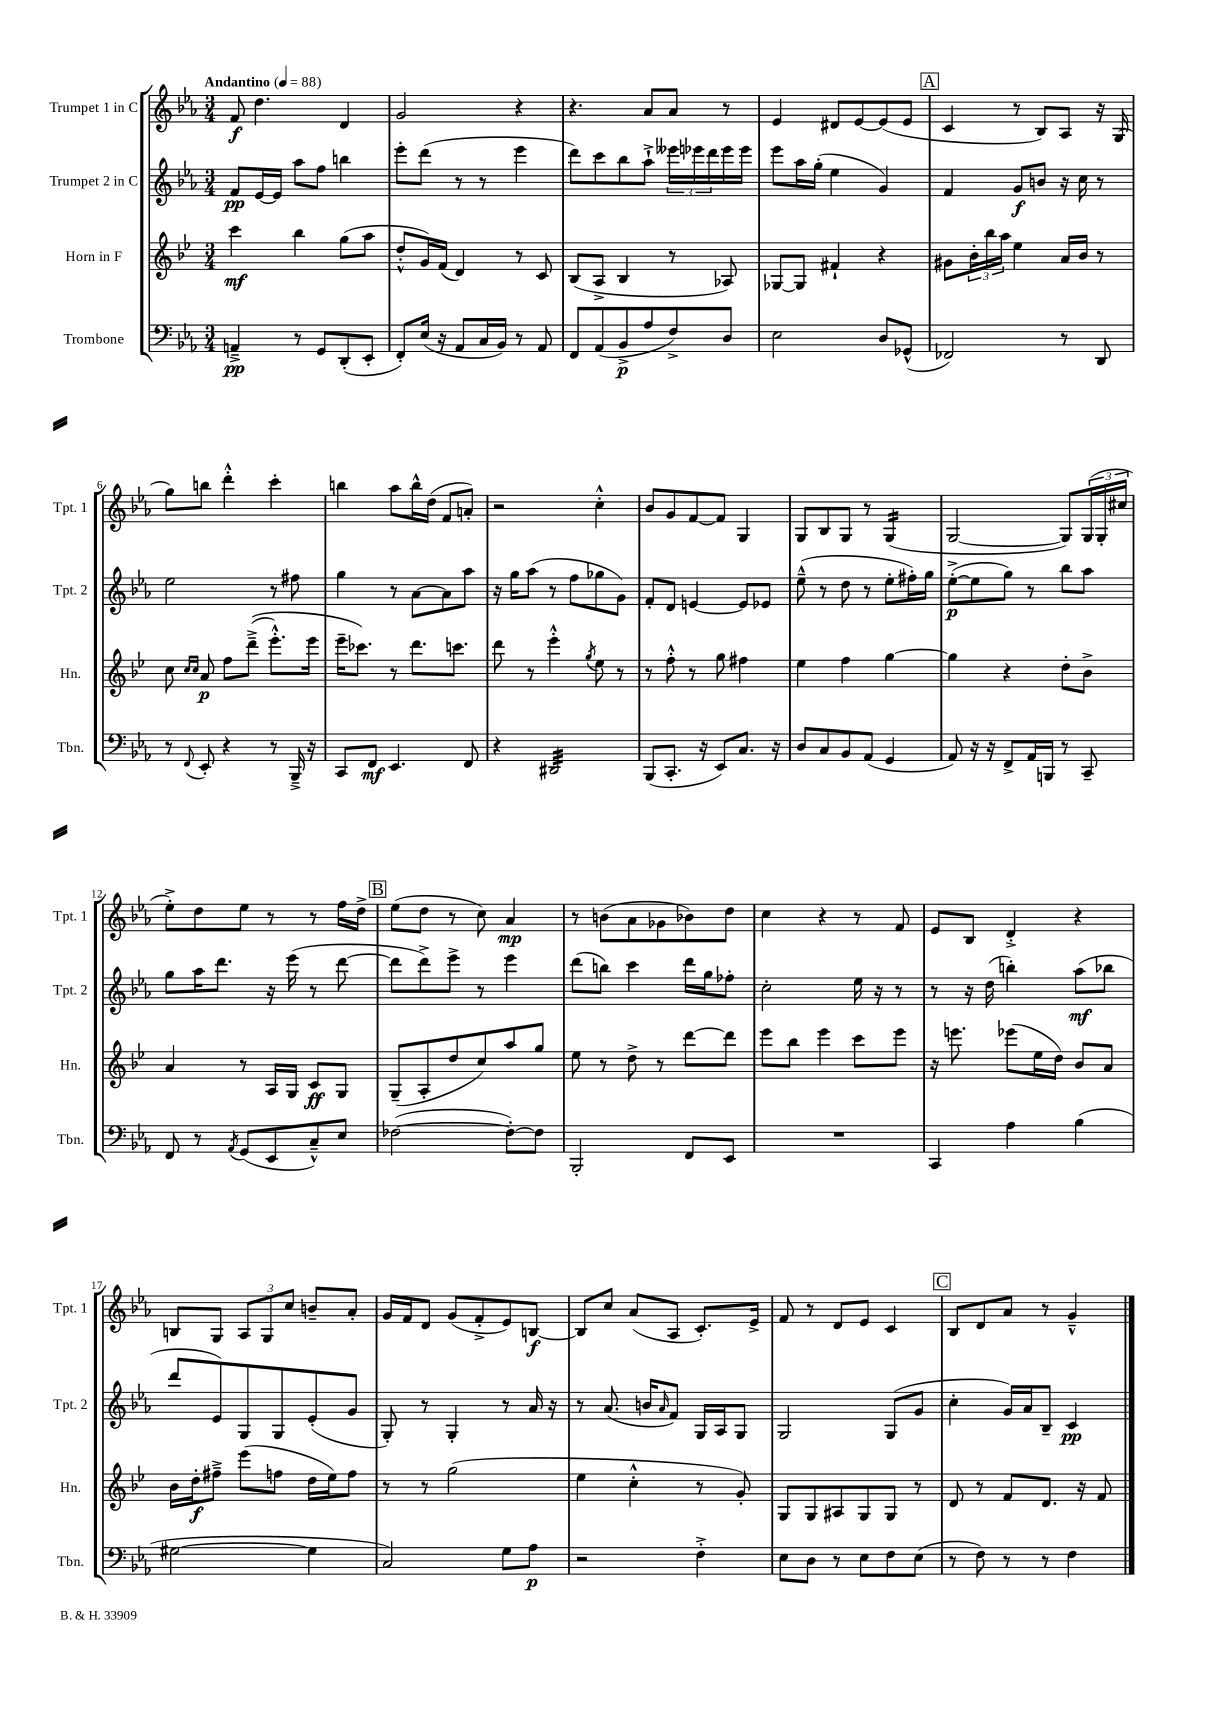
<<
\new StaffGroup <<
\new Staff = "s0" \with { instrumentName = "Trumpet 1 in C" shortInstrumentName = "Tpt. 1" } {
    \clef treble \key ees \major \numericTimeSignature \time 3/4 \tempo "Andantino" 4 = 88
    f'8\f d''4. d'4 |
    g'2 r4 |
    r4. aes'8 aes'8 r8 |
    ees'4 dis'8 ees'8~ ees'8( ees'8 |
    \mark \markup { \box "A" } c'4 r8 bes8) aes8 r16 g16( |
    g''8) b''8 d'''4-.-^ c'''4-. |
    b''4 aes''8 b''16-^ d''16( f'8 a'8-.) |
    r2 c''4-.-^ |
    bes'8 g'8 f'8~ f'8 g4 |
    g8 bes8 g8 r8 g4:16( |
    g2~ g8) \tuplet 3/2 { g16( g16-. cis''16 } |
    ees''8-.->) d''8 ees''8 r8 r8 f''16 d''16-> |
    \mark \markup { \box "B" } ees''8( d''8 r8 c''8) aes'4\mp |
    r8 b'8( aes'8 ges'8 bes'8) d''8 |
    c''4 r4 r8 f'8 |
    ees'8 bes8 d'4-.-> r4 |
    b8 g8 \tuplet 3/2 { aes8 g8 c''8 } b'8-- aes'8-. |
    g'16 f'16 d'8 g'8( f'8-.-> ees'8) b8~\f |
    b8 c''8 aes'8( aes8 c'8.-.) ees'16-> |
    f'8 r8 d'8 ees'8 c'4 |
    \mark \markup { \box "C" } bes8 d'8 aes'8 r8 g'4---^ \bar "|." |
}
\new Staff = "s1" \with { instrumentName = "Trumpet 2 in C" shortInstrumentName = "Tpt. 2" } {
    \clef treble \key ees \major \numericTimeSignature \time 3/4
    f'8\pp ees'16~ ees'16 aes''8 f''8 b''4 |
    ees'''8-. d'''8( r8 r8 ees'''4 |
    d'''8) c'''8 bes''8 aes''8-!-> \tuplet 3/2 { eeses'''16 ees'''16 d'''16 } ees'''16 ees'''16 |
    ees'''8 aes''16 g''16-.( ees''4 g'4) |
    \mark \markup { \box "A" } f'4 g'8\f b'8 r16 c''16 r8 |
    ees''2 r8 fis''8 |
    g''4 r8 aes'8~ aes'8 aes''8 |
    r16 g''16 aes''8( r8 f''8 ges''8 g'8) |
    f'8-. d'8 e'4~ e'8 ees'8 |
    ees''8---^( r8 d''8 r8 ees''8-. fis''16-.) g''16 |
    ees''8~-.->\p( ees''8 g''8) r8 bes''8 aes''8 |
    g''8 aes''16 d'''8. r16 ees'''16( r8 d'''8~ |
    \mark \markup { \box "B" } d'''8 d'''8->) ees'''8-> r8 ees'''4 |
    d'''8( b''8) c'''4 d'''16 g''16 fes''8-. |
    c''2-. ees''16 r16 r8 |
    r8 r16 d''16( b''4-.) aes''8\mf( bes''8 |
    d'''8 ees'8) g8 g8 ees'8-.( g'8 |
    g8-.) r8 g4-. r8 aes'16 r16 |
    r8 aes'8.( b'16 \grace { aes'16 } f'8) g16 aes16 g8 |
    g2 g8( g'8 |
    \mark \markup { \box "C" } c''4-. g'16) aes'16 bes8-- c'4\pp \bar "|." |
}
\new Staff = "s2" \with { instrumentName = "Horn in F" shortInstrumentName = "Hn." } {
    \clef treble \key bes \major \numericTimeSignature \time 3/4
    c'''4\mf bes''4 g''8( a''8 |
    d''8-.-^ g'16) f'16( d'4) r8 c'8 |
    bes8( a8-> bes4 r8 aes8) |
    ges8~ ges8 fis'4-! r4 |
    \mark \markup { \box "A" } gis'8 \tuplet 3/2 { bes'16-. bes''16 a''16 } ees''4 a'16 bes'16 r8 |
    c''8 \grace { c''16 c''16 } a'8\p f''8 d'''8--->(\( ees'''8.-.-^) ees'''16 |
    ees'''16-- ces'''8.\) r8 d'''8. c'''8. |
    d'''8 r8 ees'''4-.-^ \acciaccatura { g''8 } ees''8 r8 |
    r8 f''8-.-^ r8 g''8 fis''4 |
    ees''4 f''4 g''4~ |
    g''4 r4 d''8-. bes'8-> |
    a'4 r8 a16 g16 c'8\ff g8 |
    \mark \markup { \box "B" } g8--( a8-. d''8 c''8) a''8 g''8 |
    ees''8 r8 d''8-> r8 d'''8~ d'''8 |
    ees'''8 bes''8 ees'''4 c'''8 ees'''8 |
    r16 e'''8. ees'''8( ees''16 d''16) bes'8 a'8 |
    bes'16 d''16-.\f fis''8---> ees'''8( f''8 d''16 ees''16) f''8 |
    r8 r8 g''2( |
    ees''4 c''4-.-^ r8 g'8-.) |
    g8 g8 ais8 g8 g8 r8 |
    \mark \markup { \box "C" } d'8 r8 f'8 d'8. r16 f'8 \bar "|." |
}
\new Staff = "s3" \with { instrumentName = "Trombone" shortInstrumentName = "Tbn." } {
    \clef bass \key ees \major \numericTimeSignature \time 3/4
    a,4--->\pp r8 g,8 d,8-.( ees,8-. |
    f,8-.) ees16( r16 aes,8 c16 bes,16) r8 aes,8 |
    f,8 aes,8( bes,8->\p aes8 f8->) d8 |
    ees2 d8 ges,8-^( |
    \mark \markup { \box "A" } fes,2) r8 d,8 |
    r8 \appoggiatura { f,8 } ees,8-. r4 r8 bes,,16---> r16 |
    c,8 f,8\mf ees,4. f,8 |
    r4 dis,2:32 |
    bes,,8( c,8.-. r16 ees,8) c8. r16 |
    d8 c8 bes,8 aes,8( g,4 |
    aes,8) r16 r16 f,8-> aes,16 b,,16 r8 c,8-- |
    f,8 r8 \acciaccatura { aes,8 } g,8( ees,8 c8---^) ees8 |
    \mark \markup { \box "B" } fes2~( fes8~-.) fes8 |
    bes,,2-. f,8 ees,8 |
    R2. |
    c,4 aes4 bes4( |
    gis2~ gis4 |
    c2) g8 aes8\p |
    r2 f4-.-> |
    ees8 d8 r8 ees8 f8 ees8( |
    \mark \markup { \box "C" } r8 f8) r8 r8 f4 \bar "|." |
}
>>
>>
